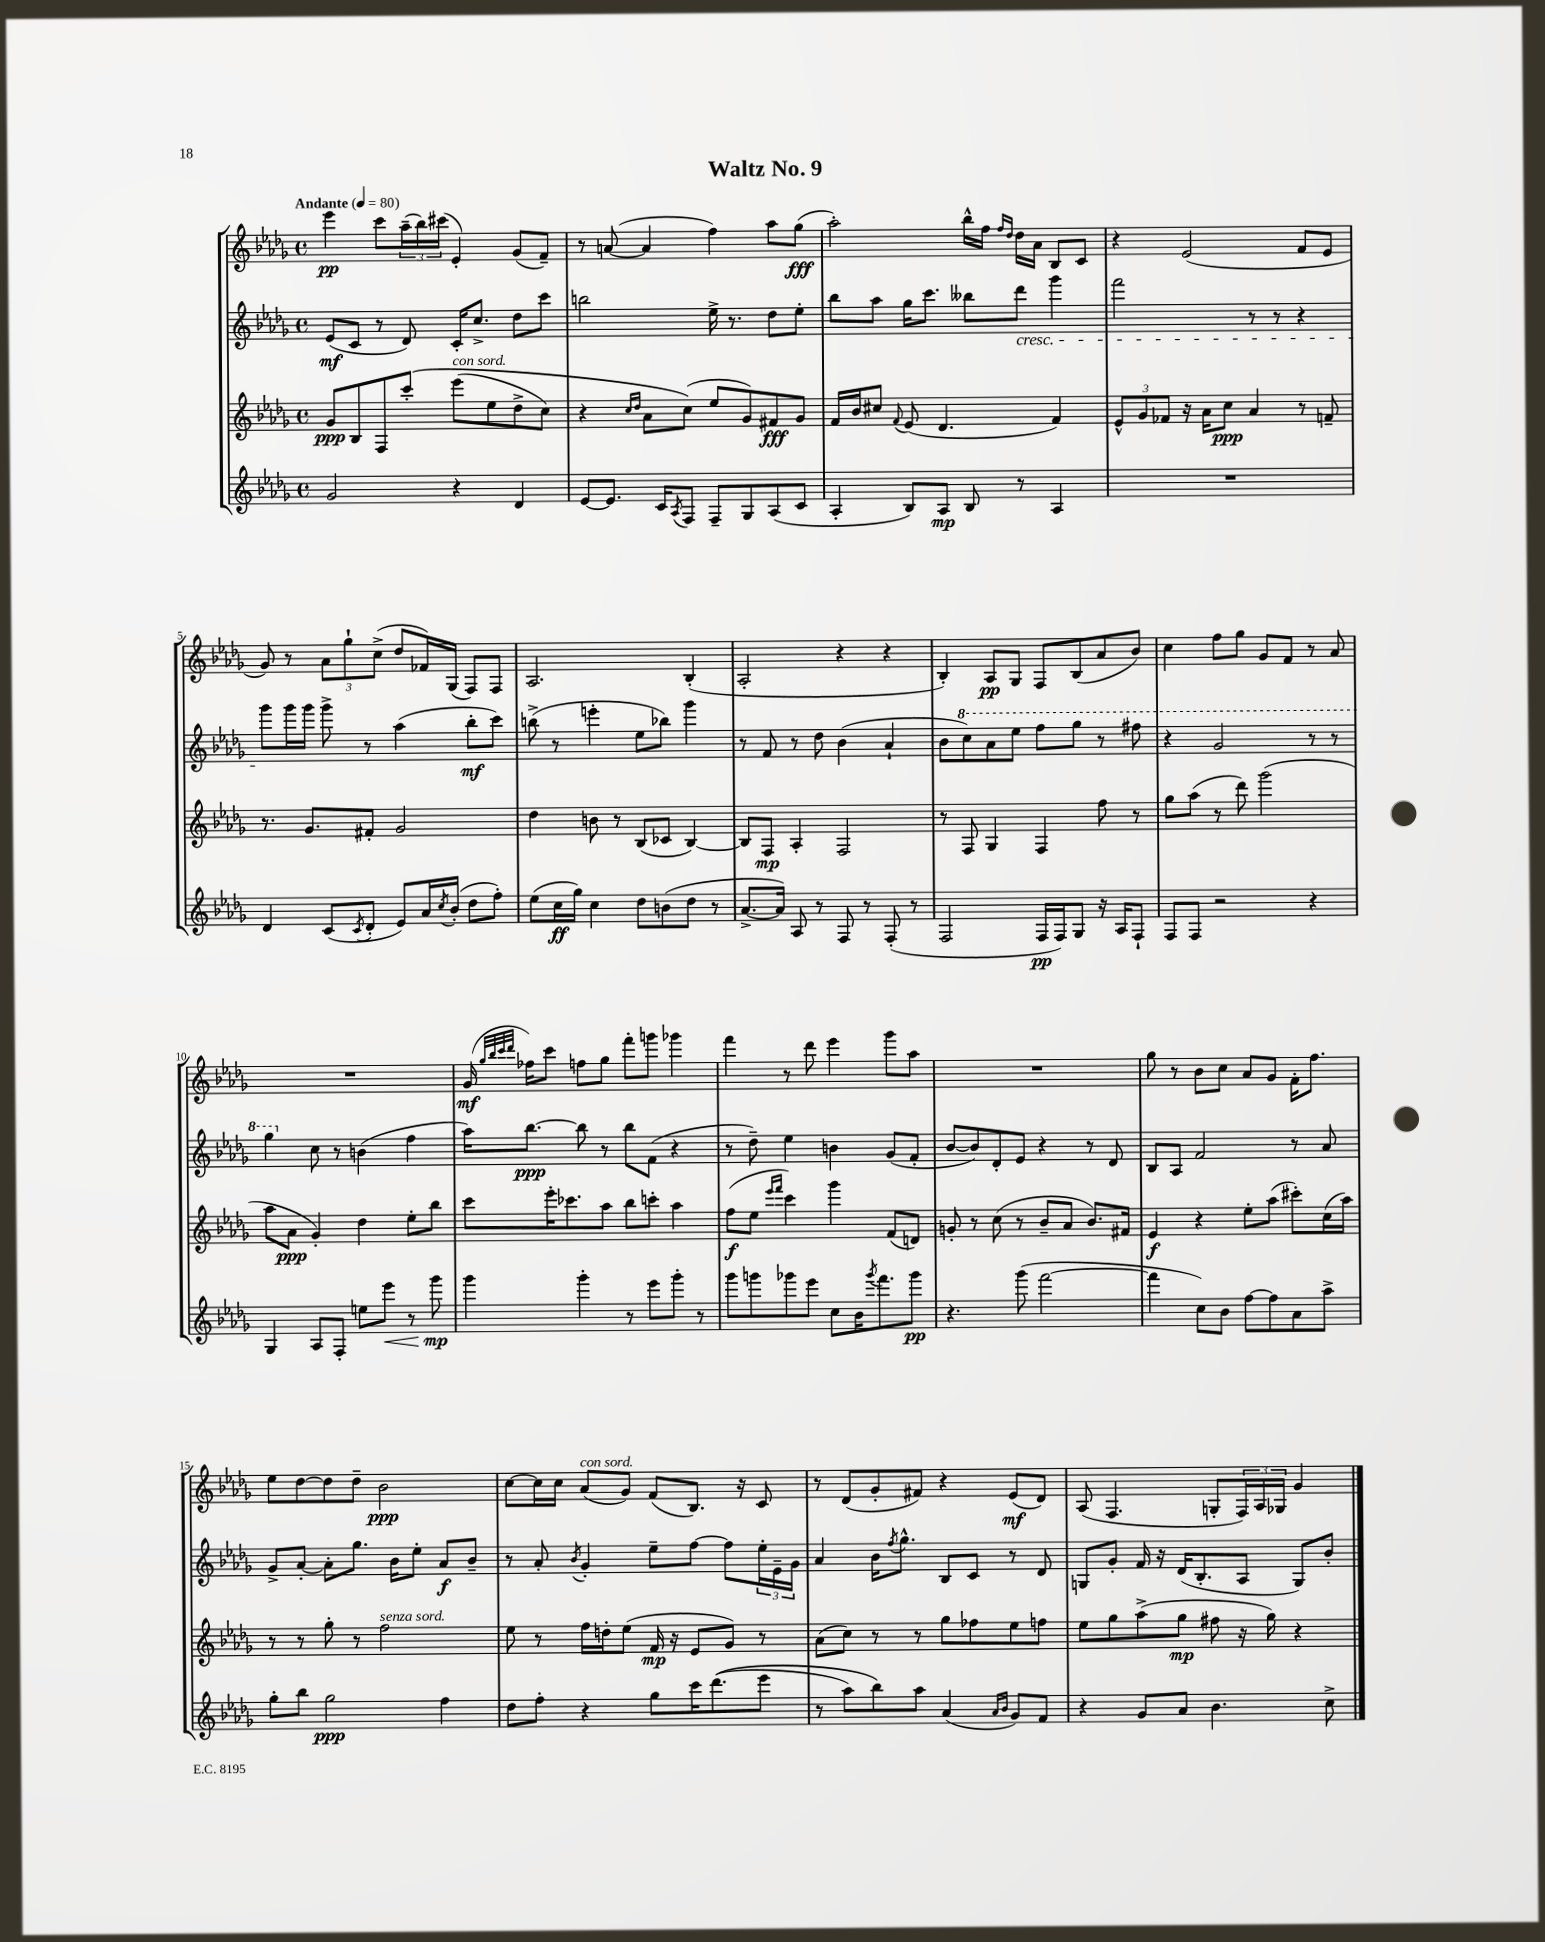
\header { title = "Waltz No. 9" }
<<
\new StaffGroup <<
\new Staff = "s0" {
    \clef treble \key des \major \defaultTimeSignature \time 4/4 \tempo "Andante" 4 = 80
    ees'''4\pp c'''8 \tuplet 3/2 { aes''16--( bes''16) cis'''16( } ees'4-.) ges'8( f'8--) |
    r8 a'8~( a'4 f''4) aes''8 ges''8\fff( |
    aes''2-.) bes''16-^ f''16 \grace { f''16 des''16 } des''16 aes'16 bes8 c'8 |
    r4 ees'2( f'8 ees'8 |
    ges'8) r8 \tuplet 3/2 { aes'8 ges''8-! c''8->( } des''8 fes'16) ges16( f8) f8 |
    aes2. bes4-.( |
    aes2-. r4 r4 |
    bes4-.) aes8\pp ges8 f8 bes8( aes'8 bes'8) |
    c''4 f''8 ges''8 ges'8 f'8 r8 aes'8 |
    R1 |
    ges'16\mf( \grace { ges''32 bes''32 c'''32 des'''32 } fes''16) c'''8 f''8 ges''8 f'''8-. g'''8 ges'''4 |
    f'''4 r8 des'''8 ees'''4 ges'''8 aes''8 |
    R1 |
    ges''8 r8 bes'8 c''8 aes'8 ges'8 f'16-. f''8. |
    ees''8 des''8~ des''8 des''8-- bes'2\ppp |
    c''8~ c''16 c''16 aes'8^\markup { \italic "con sord." }( ges'8) f'8( bes8.) r16 c'8 |
    r8 des'8( ges'8-. fis'8) r4 ees'8\mf( des'8) |
    aes8( f4. g8-. \tuplet 3/2 { f16) aes16 ges16 } ges'4 \bar "|." |
}
\new Staff = "s1" {
    \clef treble \key des \major \defaultTimeSignature \time 4/4
    ees'8\mf( c'8 r8 des'8) c'16-. c''8.-> des''8 c'''8 |
    b''2 ees''16-> r8. des''8 ees''8-. |
    bes''8 aes''8 ges''16 c'''8. beses''8 des'''8\cresc ges'''4 |
    f'''2 r8 r8 r4 |
    ges'''8\! ges'''16 ges'''16 ges'''8-> r8 aes''4( bes''8-.\mf c'''8) |
    b''8->( r8 e'''4-. ees''8 bes''8) ges'''4 |
    r8 f'8 r8 des''8 bes'4( aes'4-! |
    bes'8 \ottava #1 c'''8) aes''8 ees'''8 f'''8 ges'''8 r8 fis'''8 |
    r4 ges''2 r8 r8 |
    ges'''4 \ottava #0 c''8 r8 b'4( f''4 |
    aes''16) bes''8.~\ppp bes''8 r8 bes''8 f'8( r4 |
    r8 des''8--) ees''4 b'4 ges'8( f'8-. |
    bes'8~ bes'8) des'8-. ees'8 r4 r8 des'8 |
    bes8 aes8 f'2 r8 aes'8 |
    ges'8-> aes'8~-. aes'8-. ges''8. bes'16 ees''8-. aes'8\f bes'8-- |
    r8 aes'8-. \acciaccatura { bes'8 } ges'4-. ees''8-- f''8~ f''8 \tuplet 3/2 { ees''16-. ees'16-- ges'16 } |
    aes'4 bes'16 \acciaccatura { f''8 } ges''8.-^ bes8 c'8 r8 des'8 |
    g8 ges'8-. f'16 r16 des'16( bes8.-. aes8 g8) bes'8-. \bar "|." |
}
\new Staff = "s2" {
    \clef treble \key des \major \defaultTimeSignature \time 4/4
    ges'8\ppp bes8 f8 c'''8-.\( ees'''8^\markup { \italic "con sord." }( ees''8 des''8-> c''8) |
    r4 \grace { c''16 des''16 } aes'8 c''8(\) ees''8 ges'8) fis'8\fff ges'8 |
    f'16 bes'16 cis''8 \appoggiatura { f'8 } ees'8( des'4. f'4) |
    \tuplet 3/2 { ees'8-^ ges'8 fes'8 } r16 aes'16 c''8\ppp aes'4 r8 f'8-- |
    r8. ges'8. fis'8-. ges'2 |
    des''4 b'8 r8 bes8( ces'8 bes4~) |
    bes8 f8\mp aes4-. f2 |
    r8 f8 ges4 f4 f''8 r8 |
    ges''8 aes''8( r8 des'''8) ges'''2( |
    aes''8 aes'8\ppp ges'4-.) des''4 ees''8-. bes''8 |
    c'''8 ees'''16-. ces'''8. aes''8 bes''8 c'''8-. aes''4 |
    f''8\f( ees''8 \grace { ees'''16 f'''16 } c'''4) ges'''4 f'8( d'8) |
    g'8-. r8 c''8( r8 bes'8-- aes'8 bes'8.) fis'16 |
    ees'4\f r4 ees''8-. aes''8( cis'''8-.) c''16( aes''16) |
    r8 r8 ges''8-. r8 f''2^\markup { \italic "senza sord." } |
    ees''8 r8 f''16 d''16-. ees''8( f'16\mp r16 ees'8 ges'8) r8 |
    aes'8( c''8) r8 r8 ges''8 fes''8 ees''8 f''8 |
    ees''8 ges''8 aes''8->( ges''8\mp fis''8 r16 ges''16) r4 \bar "|." |
}
\new Staff = "s3" {
    \clef treble \key des \major \defaultTimeSignature \time 4/4
    ges'2 r4 des'4 |
    ees'8~ ees'8. c'16 \acciaccatura { aes8 } f8 f8-- ges8 aes8( c'8 |
    aes4-. bes8) aes8\mp bes8 r8 aes4 |
    R1 |
    des'4 c'8( \acciaccatura { c'8 } des'8-. ees'8) aes'16 \acciaccatura { c''8 } bes'16-.( des''8 f''8-.) |
    ees''8( c''16\ff ges''16) c''4 des''8 b'8( des''8 r8 |
    aes'8.~-> aes'16) aes8 r8 f8 r8 f8-.( r8 |
    f2 f16\pp f16) ges8 r16 aes16 f8-! |
    f8 f8 r2 r4 |
    ges4 aes8 f8-. e''8 ees'''8\< r8 ges'''8\mp\! |
    ges'''4 ges'''4-. r8 ees'''8 ges'''8-. r8 |
    ges'''8 g'''8 ges'''8 ees'''8 c''8 bes'16 \acciaccatura { ges'''8 } f'''8. ges'''8\pp |
    r4. ges'''8( f'''2~ |
    f'''4 c''8) bes'8 f''8~ f''8 aes'8 aes''8-> |
    ges''8-. bes''8 ges''2\ppp f''4 |
    des''8 f''8-. r4 ges''8 c'''16 des'''8.(\( ees'''8 |
    r8 aes''8) bes''8\) aes''8 aes'4( \grace { aes'16 bes'16 } ges'8) f'8 |
    r4 ges'8 aes'8 bes'4. c''8-> \bar "|." |
}
>>
>>
